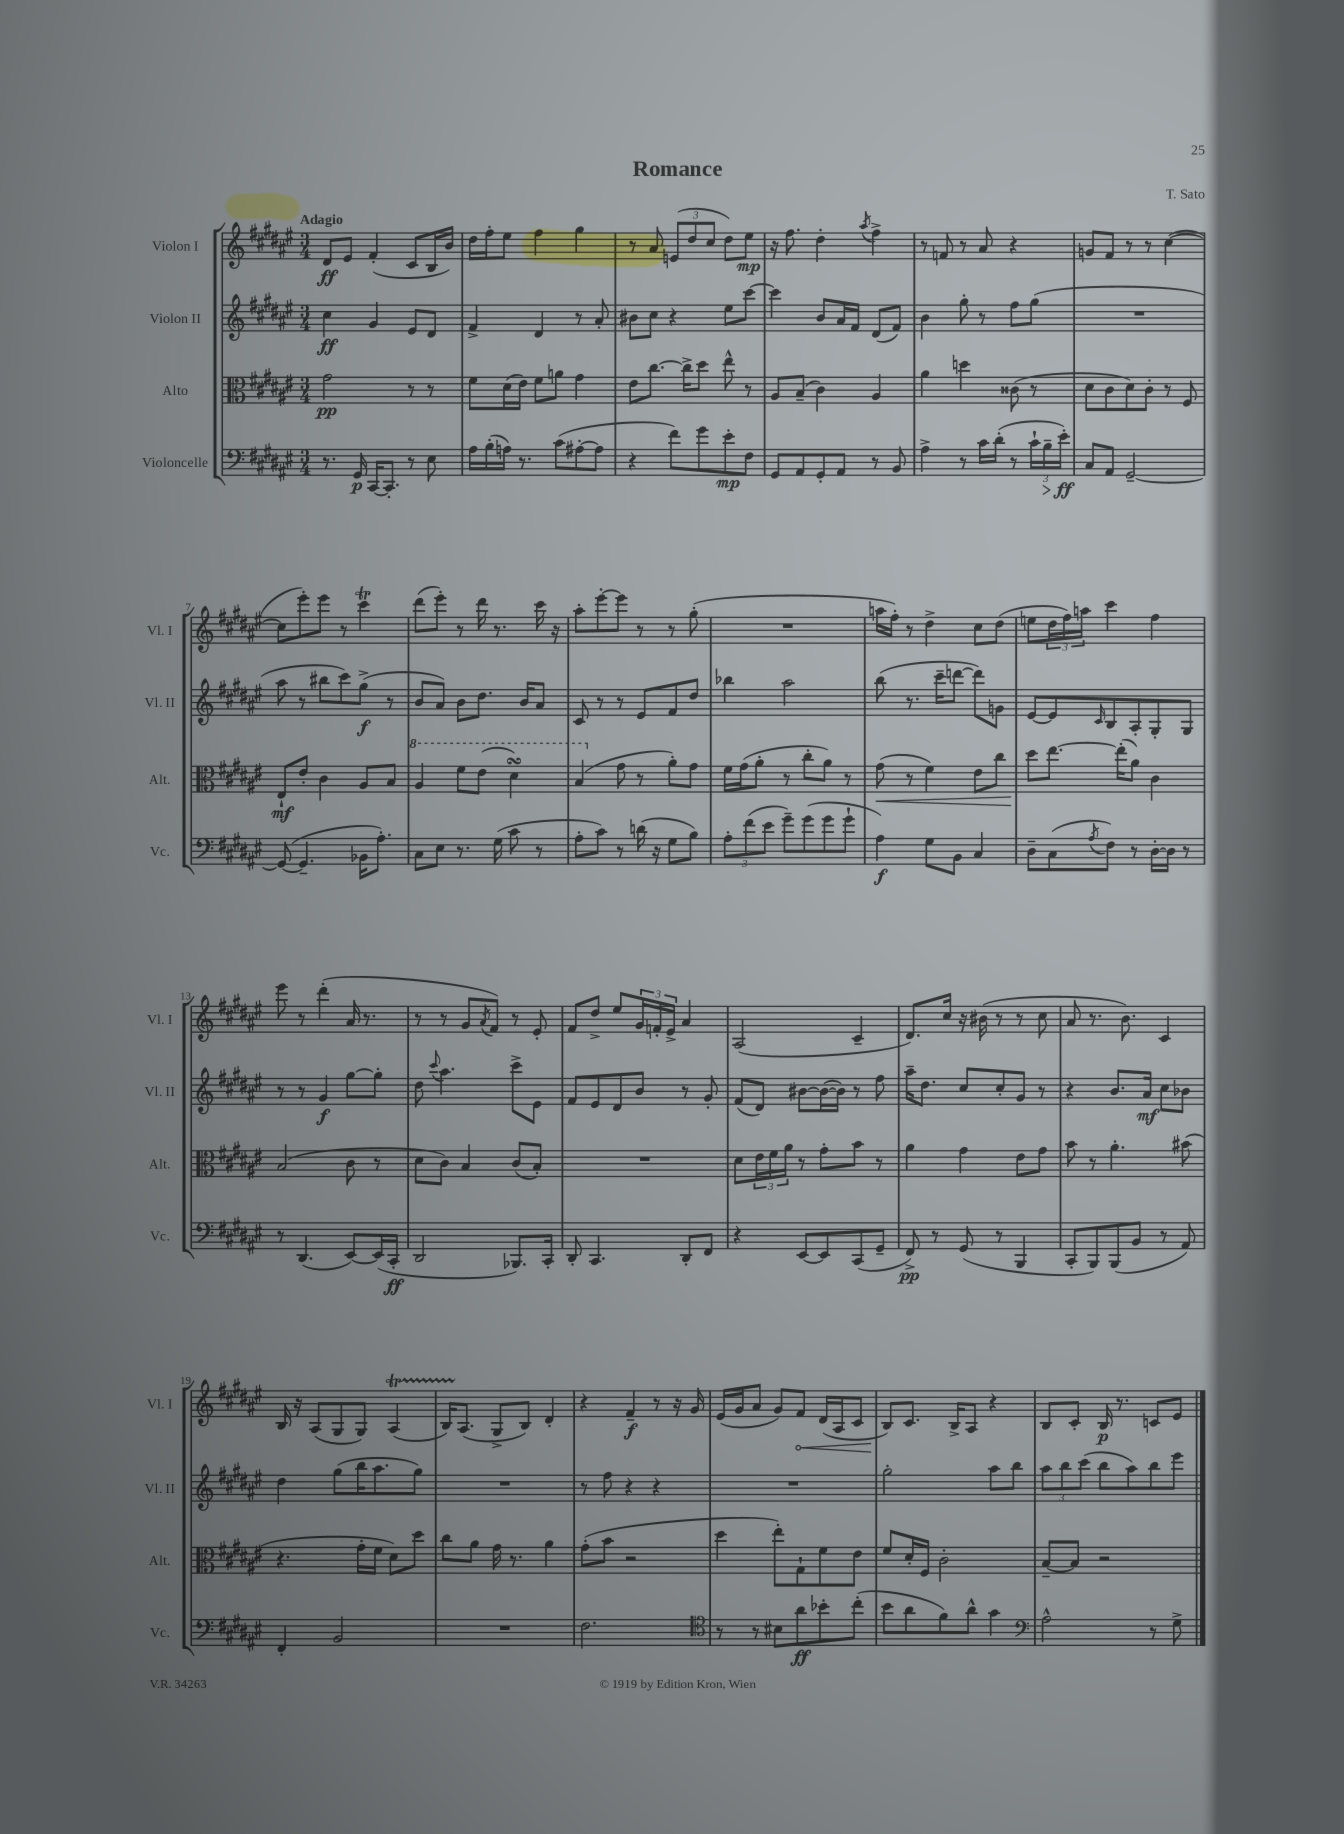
\header { title = "Romance" composer = "T. Sato" }
<<
\new StaffGroup <<
\new Staff = "s0" \with { instrumentName = "Violon I" shortInstrumentName = "Vl. I" } {
    \clef treble \key fis \major \numericTimeSignature \time 3/4 \tempo "Adagio"
    dis'8\ff eis'8 fis'4-.( cis'8 b16 b'16) |
    dis''16 fis''16-. eis''8 fis''4 gis''4 |
    r8 ais'8 \tuplet 3/2 { e'8( dis''8 cis''8 } dis''8) eis''8\mp |
    r16 fis''8. dis''4-. \acciaccatura { ais''8 } fis''4-> |
    r8 f'8 r8 ais'8 r4 |
    g'8 fis'8 r8 r8 cis''4~( |
    cis''8 eis'''8-.) eis'''8 r8 cis'''4\trill |
    dis'''8( eis'''8-.) r8 dis'''16 r8. cis'''16 r16 |
    ais''8-. eis'''8~-. eis'''8 r8 r8 gis''8-.( |
    R2. |
    a''16 fis''16-.) r8 dis''4-> cis''8 dis''8( |
    e''8 \tuplet 3/2 { dis''16 fis''16) a''16 } cis'''4 fis''4 |
    eis'''8 r8 dis'''4-.( ais'16 r8. |
    r8 r8 gis'8 \acciaccatura { ais'8 } fis'8) r8 eis'8-. |
    fis'8 dis''8-> eis''8 \tuplet 3/2 { gis'16 f'16-. eis'16-> } ais'4 |
    ais2( cis'4-- |
    dis'8.) cis''16 r16 bis'16( r8 r8 cis''8 |
    ais'8 r8. b'8.) cis'4 |
    b16 r16 ais8( gis8 gis8) ais4\startTrillSpan( |
    b16) ais8.\stopTrillSpan( gis8-> b8) dis'4-. |
    r4 fis'4--\f r8 r16 gis'16 |
    eis'16( gis'16 ais'8 gis'8) \once \override Hairpin.circled-tip = ##t fis'8\< dis'16( ais16 cis'8 |
    b8\!) cis'8. b16-> ais8 r4 |
    b8 cis'8-. b16\p r8. c'8 eis'8 \bar "|." |
}
\new Staff = "s1" \with { instrumentName = "Violon II" shortInstrumentName = "Vl. II" } {
    \clef treble \key fis \major \numericTimeSignature \time 3/4
    cis''4\ff gis'4 eis'8 dis'8 |
    fis'4-> dis'4 r8 ais'8-. |
    bis'8 cis''8 r4 eis''8 cis'''8~ |
    cis'''4 b'8 ais'16 fis'16 dis'8( fis'8) |
    b'4 gis''8-. r8 fis''8 gis''8( |
    R2. |
    ais''8 r8 bis''8 cis'''8) gis''8->\f( r8 |
    b'8 ais'8) b'8 dis''8. b'16 ais'8 |
    cis'8 r8 r8 eis'8 fis'8 dis''8 |
    bes''4 ais''2 |
    b''8( r8. cis'''16-- d'''8~ d'''8) g'8 |
    eis'8~ eis'8 \grace { cis'16 } b8 ais8-. gis8-. gis8 |
    r8 r8 gis'4\f gis''8~ gis''8-. |
    dis''8 \appoggiatura { cis'''8 } ais''4. cis'''8-> eis'8 |
    fis'8 eis'8 dis'8 b'8 r8 gis'8-. |
    fis'8( dis'8) bis'8~ bis'16~( bis'16) r8 fis''8 |
    ais''16-- dis''8. cis''8 cis''8-. gis'8 r8 |
    r4 b'8. ais'16\mf cis''8 bes'8 |
    dis''4 gis''8( b''16 ais''8. gis''8) |
    R2. |
    r8 fis''8 r4 r4 |
    R2. |
    gis''2-. ais''8 b''8 |
    \tuplet 3/2 { ais''8 b''8 cis'''8( } b''8 ais''8) b''8 eis'''8 \bar "|." |
}
\new Staff = "s2" \with { instrumentName = "Alto" shortInstrumentName = "Alt." } {
    \clef alto \key fis \major \numericTimeSignature \time 3/4
    gis'2\pp r8 r8 |
    fis'8 dis'16( eis'16) fis'8 a'8 gis'4 |
    eis'8 cis''8.~ cis''16-> dis''8 eis''8-^ r8 |
    ais8 b8--( cis'4) ais4 |
    ais'4 d''4 cisis'8( r8 |
    dis'8 cis'8 dis'8) cis'8-. r8 fis8 |
    eis8-!\mf eis'8-. cis'4 ais8 b8 |
    \ottava #1 ais'4 fis''8 eis''8( dis''4\turn) |
    b'4( \ottava #0 gis'8 r8 ais'8-.) gis'8 |
    fis'16 gis'16( ais'8-. r8 cis''8-. ais'8) r8 |
    gis'8\<( r8 fis'4) eis'8 cis''8 |
    dis''8\! eis''8.~ eis''16-.( ais'8) cis'4 |
    b2( cis'8 r8 |
    dis'8 cis'8) b4 cis'8( b8-.) |
    R2. |
    dis'8 \tuplet 3/2 { eis'16 fis'16 ais'16 } r8 gis'8-. b'8 r8 |
    ais'4 gis'4 eis'8 gis'8 |
    b'8 r8 ais'4.-. bis'8( |
    r4. gis'16-. fis'16 dis'8) dis''8 |
    cis''8 ais'8 gis'16 r8. ais'4 |
    gis'8-.( b'8 r2 |
    dis''4 eis''8-.) gis8-! fis'8 eis'8 |
    fis'8 dis'16-. fis16 cis'2-. |
    b8~-- b8 r2 \bar "|." |
}
\new Staff = "s3" \with { instrumentName = "Violoncelle" shortInstrumentName = "Vc." } {
    \clef bass \key fis \major \numericTimeSignature \time 3/4
    r8. gis,16\p cis,16~ cis,8.-. r8 eis8 |
    ais16 b16-.( a16) r8. cis'8( ais8~-. ais8 |
    r4 fis'8) gis'8 eis'8-.\mp fis8 |
    gis,8 ais,8 gis,8-. ais,8 r8 b,8 |
    ais4-> r8 cis'16 dis'16-.( r8 \tuplet 3/2 { cis'16-! b16--\> eis'16-.\ff\!) } |
    cis8 ais,8 gis,2~-- |
    gis,8~( gis,4.-- bes,16 ais8.-.) |
    cis8 eis8 r8. gis16( cis'8 r8 |
    ais8-. cis'8) r8 d'16( r16 gis8 b8) |
    \tuplet 3/2 { ais8-. fis'8( eis'8 } gis'8--) gis'8( gis'8 gis'8-! |
    ais4\f) gis8 b,8 cis4 |
    dis8-- cis8( \acciaccatura { ais8 } fis8) r8 dis16~-. dis16 r8 |
    r8 dis,4.( eis,8~) eis,16( cis,16-.\ff |
    dis,2 bes,,8.) cis,16-. |
    dis,8-. cis,4. dis,8-. fis,8 |
    r4 eis,8~ eis,8 cis,8( gis,8-- |
    fis,8->\pp) r8 gis,8( r8 b,,4 |
    cis,8-. b,,8) b,,8( b,8 r8 ais,8) |
    fis,4-. b,2 |
    R2. |
    fis2. |
    \clef tenor r8 r8 bis8 ais'8\ff bes'8-. cis''8-.( |
    b'8 ais'8 fis'8) ais'8-^ gis'4 |
    \clef bass ais2-^ r8 gis8-> \bar "|." |
}
>>
>>
